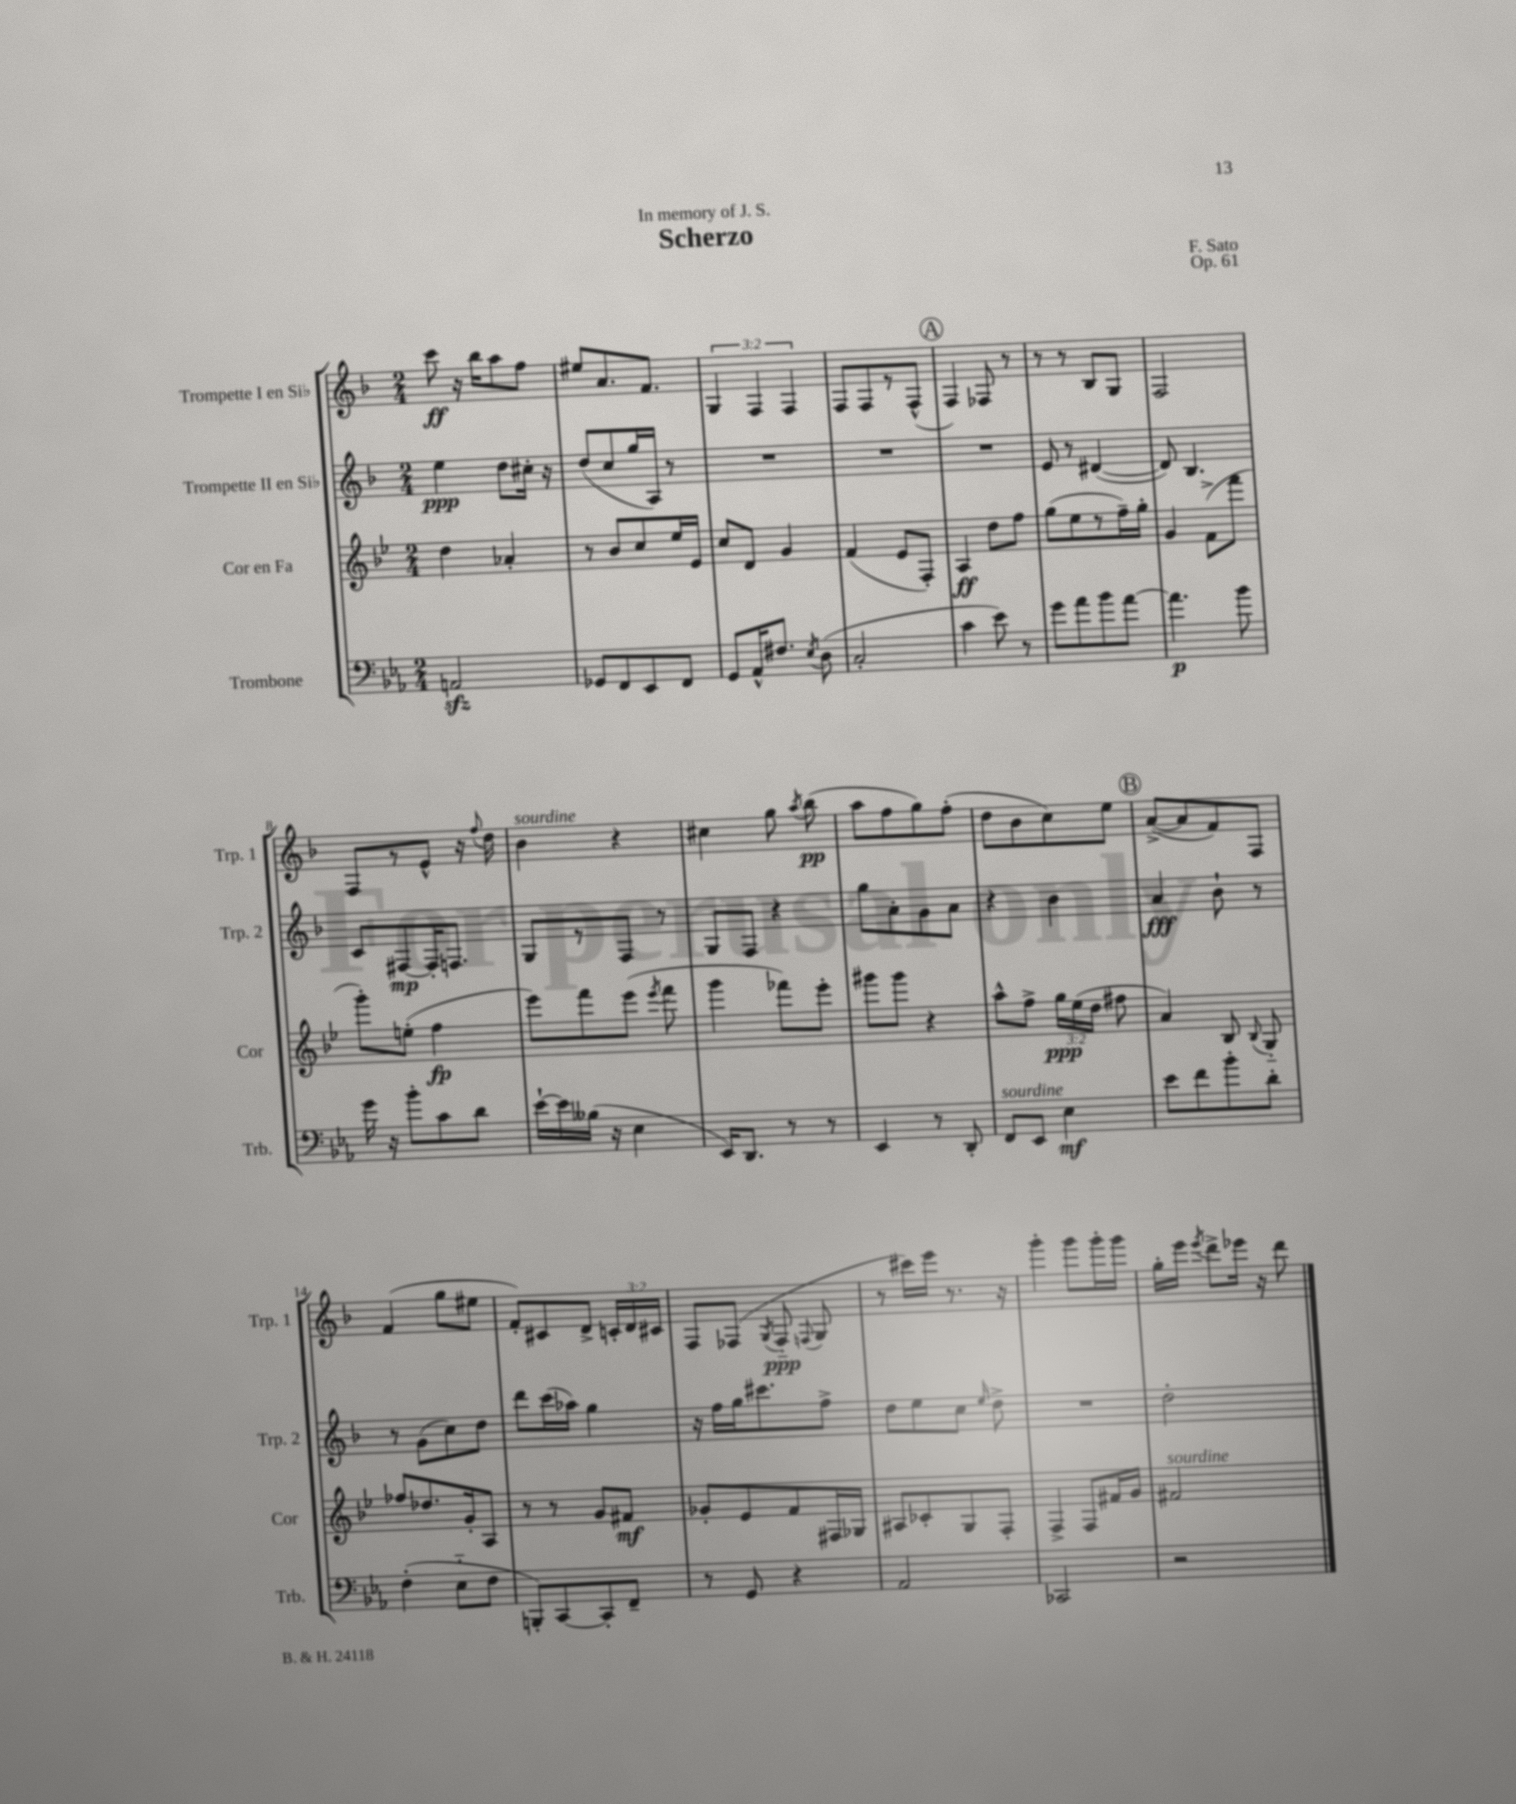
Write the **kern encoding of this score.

**kern	**kern	**kern	**kern
*staff4	*staff3	*staff2	*staff1
*clefF4	*clefG2	*clefG2	*clefG2
*k[b-e-a-]	*k[b-e-]	*k[b-]	*k[b-]
*M2/4	*M2/4	*M2/4	*M2/4
2AA	4dd	4ee	8ccc
.	.	.	16r
.	.	.	16bb-
.	4a-'	8dd	8aa
.	.	16cc#'	8ff
.	.	16r	.
=	=	=	=
8GG-	8r	(8dd	8ee#
8FF	8b-	8cc	8.a
8EE-	8cc	16gg	.
.	.	16A)	8.f
8FF	16ee-	8r	.
.	16e-	.	.
=	=	=	=
8GG	8cc	2r	6G
16AA-^^	8d	.	.
.	.	.	6F
8.F#	.	.	.
.	4g	.	.
.	.	.	6F
8qE-	.	.	.
(8D	.	.	.
=	=	=	=
2C'	(4f	2r	8F
.	.	.	8F
.	8e-	.	8r
.	8F')	.	(8F^^
=	=	=	=
4c	4A	2r	4F)
8e-)	8dd	.	8F-
8r	8ff	.	8r
=	=	=	=
8g	(8gg	8e	8r
8a-	8ee-	8r	8r
8b-	8r	([4d#	8B-
[8a-	16ff~)	.	8G
.	16gg'	.	.
=	=	=	=
4.a-]	4g	8d#])	2F
.	.	4.B-	.
.	(8f^	.	.
8b-	8fff	.	.
=	=	=	=
16g	8ggg')	8c	8F
16r	.	.	.
8b-'	(8ee'	[8F#	8r
8c	4ff	16F#']	8e^^
.	.	8.F	.
8d	.	.	16r
.	.	.	8qqff
.	.	.	16dd
=	=	=	=
[16e-`	8eee-)	8G	4b-
16e-]	.	.	.
(16B--	8fff	8r	.
16r	.	.	.
4E-	(8eee-	8F	4r
.	8qeee-	.	.
.	8fff	8r	.
=	=	=	=
16EE-)	4ggg	8G	4cc#
8.DD	.	.	.
.	.	8F	.
8r	8fff-)	4r	8gg
.	.	.	8qaa
8r	8eee-'	.	(8bb-
=	=	=	=
4EE-	8ggg#	8gg	8aa
.	8ggg#	8a'	8ff
8r	4r	8g	8gg)
8DD'	.	8a	(8ff'
=	=	=	=
8FF	8aa^^	4r	8dd
8EE-	8ff^	.	8b-
4E-	24gg	4b-	8cc)
.	(24ee-	.	.
.	24dd	.	.
.	8ff#	.	8ee
=	=	=	=
8e-	4a)	4a	([8a^
8f	.	.	8a]
8b-'	8B-	8b-`	8f)
.	8qqB-	.	.
8d'	8G'~	8r	8F
=	=	=	=
(4F'	8ff-	8r	(4f
.	8.dd-	(8g	.
8E-'~	.	8cc)	8gg
.	16g'	.	.
8F	8A	8dd	8ee#
=	=	=	=
8BBB')	8r	8ddd	8f')
[8CC	8r	(16ccc	8c#
.	.	16aa-)	.
8CC']	8g	4gg	8d^
8FF~	8f#	.	24c'
.	.	.	24d
.	.	.	24c#
=	=	=	=
8r	8g-'	16r	8F
.	.	16ff	.
8GG	8e-	16gg	(8F-
.	.	8.ccc#	.
.	.	.	8qG
4r	8f	.	8F-'~
.	.	.	8qqF
.	16F#	8ff^	8G
.	16G-	.	.
=	=	=	=
2AA-	8A#	8dd	8r
.	8c-'	8ee	16ccc#)
.	.	.	16eee
.	8G	8cc	8.r
.	.	16qqee	.
.	8F'	8dd^	.
.	.	.	16r
=	=	=	=
2CC-	4F^	2r	4ggg'
.	8F	.	8ggg
.	16f#	.	16ggg'
.	16g	.	16ggg
=	=	=	=
2r	2f#	2dd'	16gg'
.	.	.	16eee
.	.	.	8qeee
.	.	.	8ddd^
.	.	.	16eee-
.	.	.	16r
.	.	.	8ddd
==	==	==	==
*-	*-	*-	*-
